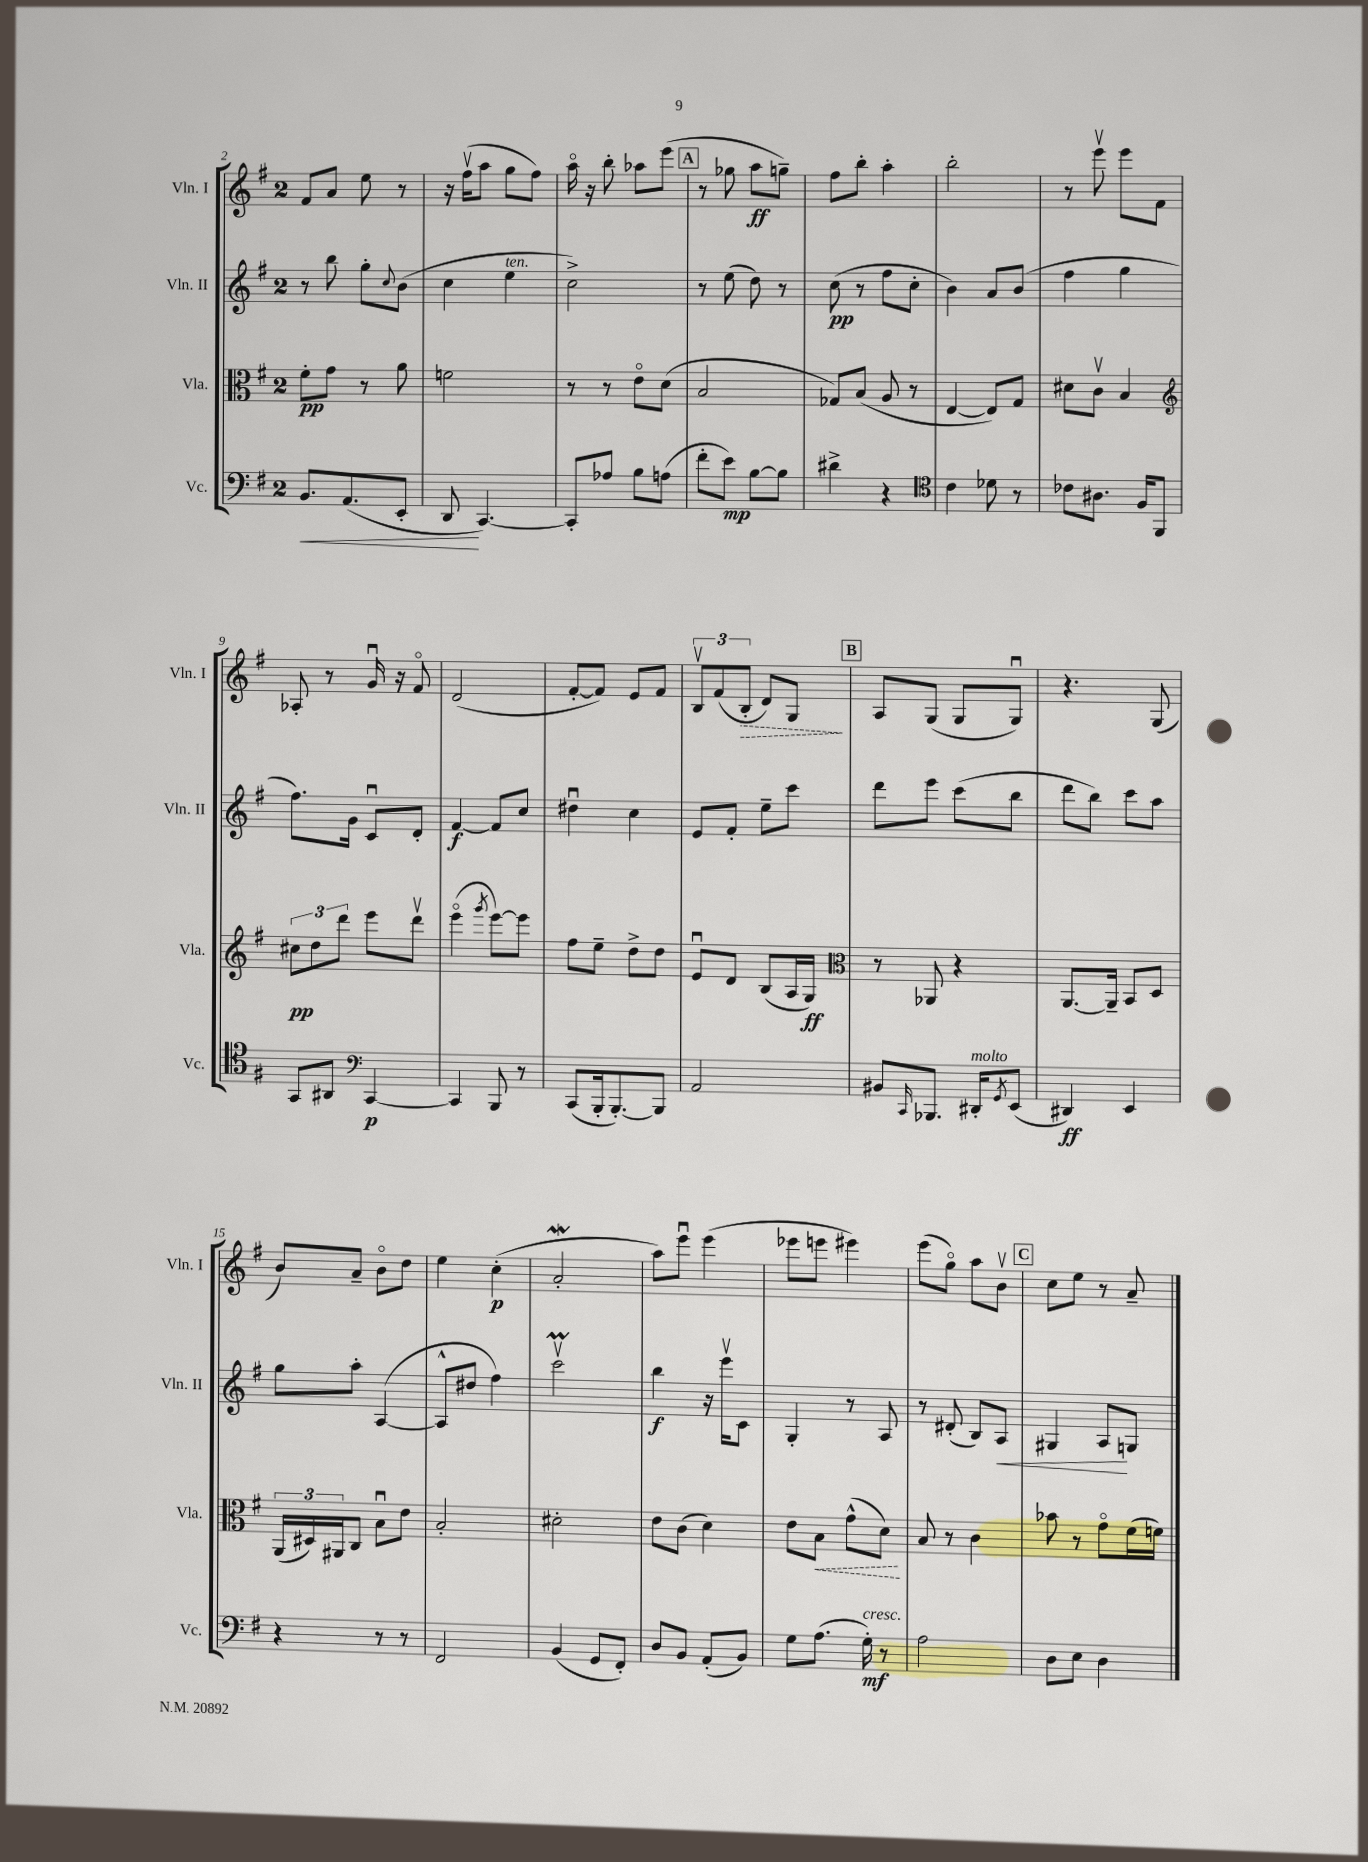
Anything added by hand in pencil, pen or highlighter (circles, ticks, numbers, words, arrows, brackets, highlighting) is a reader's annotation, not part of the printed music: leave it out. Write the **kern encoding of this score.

**kern	**kern	**kern	**kern
*staff4	*staff3	*staff2	*staff1
*clefF4	*clefC3	*clefG2	*clefG2
*k[f#]	*k[f#]	*k[f#]	*k[f#]
*M2/4	*M2/4	*M2/4	*M2/4
8.BB	8f#'	8r	8f#
.	8g	8bb	8a
(8.AA	.	.	.
.	8r	8gg'	8ee
.	.	8qqcc	.
8EE'	8a	(8b	8r
=	=	=	=
8DD	2f	4cc	16r
.	.	.	(16ff#v
[4.CC)	.	.	8aa
.	.	4ee	8gg
.	.	.	8ff#)
=	=	=	=
8CC']	8r	2cc^)	16aao
.	.	.	16r
8A-	8r	.	8bb'
8B	8eo	.	8aa-
(8A	(8d	.	(8eee
=	=	=	=
8f#'	2B	8r	8r
8e)	.	(8ee	8gg-
[8B	.	8dd)	8aa
8B]	.	8r	8gg~)
=	=	=	=
4d#^	8G-)	(8cc	8ff#
.	(8B	8r	8bb'
4r	8A	8ff#	4aa'
.	8r	8cc'	.
=	=	=	=
*clefC4	*	*	*
4c	[4E	4b)	2bb'
8d-	8E])	8a	.
8r	8G	(8b	.
=	=	=	=
8c-	8d#	4ff#	8r
8.A#	8cv	.	8eeev
.	4B	4gg	8eee
16F#	.	.	.
8FF#	.	.	8f#
=	=	=	=
*	*clefG2	*	*
8GG	12cc#	8.ff#)	8A-'
.	12dd	.	.
8AA#	.	.	8r
.	12ddd	.	.
.	.	16g	.
*clefF4	*	*	*
[4CC	8eee	8cu	16gu
.	.	.	16r
.	8dddv	8d'	8f#o
=	=	=	=
4CC]	(4eeeo	[4f#	(2d
.	8qggg	.	.
8BBB	[8eee)	8f#]	.
8r	8eee]	8cc	.
=	=	=	=
(8CC	8ff#	4dd#u	[8f#'
16BBB'	8ee~	.	8f#])
[8.BBB')	.	.	.
.	8dd^	4cc	8e
8BBB]	8dd	.	8f#
=	=	=	=
2AA	8eu	8e	12Bv
.	.	.	(12f#
.	8d	8f#'	.
.	.	.	12B'
.	(8B	8ee~	8d)
.	16A	8ccc	8G
.	16G)	.	.
=	=	=	=
*	*clefC3	*	*
8BB#	8r	8ddd	8A
16qqCC	.	.	.
8.BBB-	8AA-	8eee	(8G
.	4r	(8ccc	8G
16DD#'	.	.	.
8qGG	.	.	.
(8EE	.	8bb	8Gu)
=	=	=	=
4DD#)	[8.AA	8ddd	4.r
.	.	8bb)	.
.	16AA~]	.	.
4EE	8BB	8ccc	.
.	8D	8aa	(8G
=	=	=	=
4r	(24AA	8gg	8b)
.	24D#)	.	.
.	24AA#	.	.
.	8C	8aa'	8a~
8r	8Bu	([4A	8bo
8r	8e	.	8dd
=	=	=	=
2FF#	2B'	8A^^]	4ee
.	.	8dd#	.
.	.	4ff#)	(4cc'
=	=	=	=
(4BB	2d#'	2cccv	2a'
8GG	.	.	.
8FF#')	.	.	.
=	=	=	=
8D	8e	4bb	8aa)
8BB	(8c	.	8eeeu
(8AA'	4d)	16r	(4eee
.	.	16eeev	.
8BB)	.	8c	.
=	=	=	=
8G	8e	4G'	8eee-
(8.A	8B	.	8eee
.	(8g^^	8r	4eee#)
16G')	.	.	.
8r	8d)	8A	.
=	=	=	=
2A	8B	8r	(8eee
.	8r	(8d#'	8ggo)
.	4c	8B)	8aa
.	.	8A	8bv
=	=	=	=
8D	8b-	4G#	8cc
8E	8r	.	8ee
4D	8go	8A	8r
.	(16f#	8G	8a~
.	16f)	.	.
==	==	==	==
*-	*-	*-	*-
